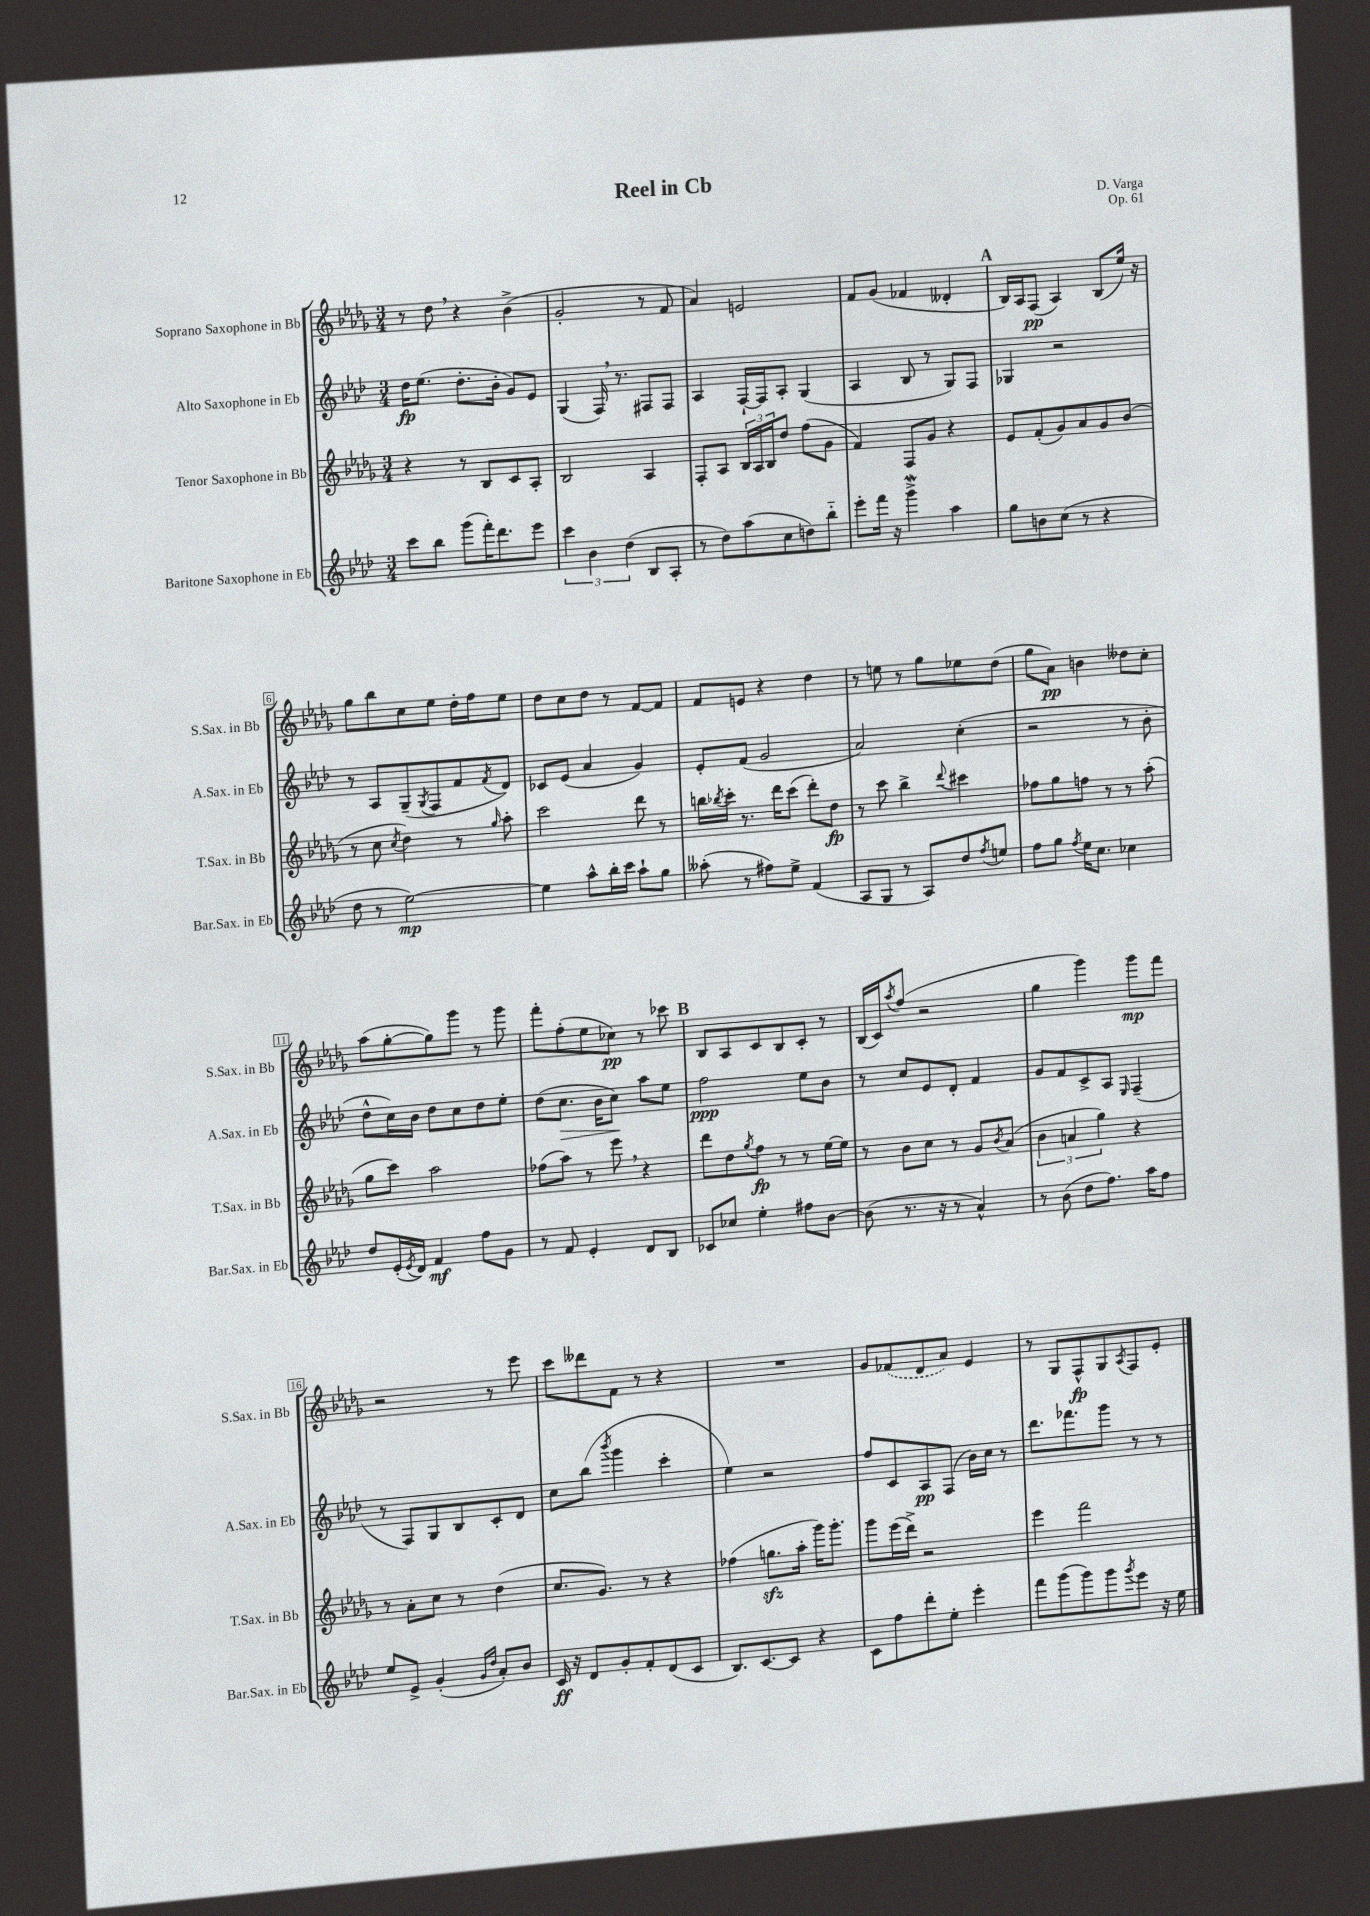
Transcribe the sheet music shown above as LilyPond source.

\header { title = "Reel in Cb" composer = "D. Varga" opus = "Op. 61" }
<<
\new StaffGroup <<
\new Staff = "s0" \with { instrumentName = "Soprano Saxophone in Bb" shortInstrumentName = "S.Sax. in Bb" } {
    \clef treble \key des \major \numericTimeSignature \time 3/4
    r8 des''8 \breathe r4 bes'4->( |
    ges'2-. r8 f'8 |
    aes'4) e'2 |
    f'8 ges'8( fes'4 deses'4-. |
    \mark \markup { \bold "A" } bes16) aes16 f8\pp( aes4) bes8( ees''16) r16 |
    ges''8 bes''8 c''8 ees''8 des''16-. f''16 ees''8 |
    des''8 c''8 des''8 r8 f'8~ f'8 |
    f'8 e'8 r4 des''4 |
    r8 e''8 r8 ges''8 ees''8 des''8( |
    ges''8 aes'8\pp) b'4 deses''8 c''8-. |
    aes''8( ges''8~-. ges''8) ges'''8 r8 ges'''8 |
    f'''8-. f''8-.( ees''8 ces''8\pp) r8 ces'''8 |
    \mark \markup { \bold "B" } bes8 aes8 c'8 bes8 c'8-. r8 |
    bes16( c'16) \acciaccatura { aes''8 } f''8( r2 |
    ges''4 ges'''4) ges'''8\mp f'''8 |
    r2 r8 ees'''8 |
    c'''8 deses'''8 f'8 r8 r4 |
    R2. |
    ges'8 \once \slurDashed fes'8( des'8 aes'8) ees'4 |
    r8 ges8 f8-^\fp ges8 \acciaccatura { aes8 } f8 ees'8-. \bar "|." |
}
\new Staff = "s1" \with { instrumentName = "Alto Saxophone in Eb" shortInstrumentName = "A.Sax. in Eb" } {
    \clef treble \key aes \major \numericTimeSignature \time 3/4
    des''16\fp ees''8.( des''8.-. bes'16-. g'8) ees'8 |
    g4( f16) \breathe r8. fis8 fis8 |
    aes4 f16~-! f16 aes8-. g4( |
    aes4 bes8 r8 g8) f8 |
    \mark \markup { \bold "A" } ges4 r2 |
    r8 aes8 g8--( \acciaccatura { g8 } f8 f'8 \acciaccatura { f'8 } des'8) |
    ces'8 ees'8( aes'4 g'4) |
    ees'8-. f'8( g'2 |
    aes'2) c''4-.( |
    r2 r8 bes'8-. |
    des''8-^ c''16) bes'16 des''8 c''8 des''8 ees''8-. |
    des''8( c''8.\> bes'16 c''8\!) aes''8 ees''8 |
    \mark \markup { \bold "B" } f''2\ppp ees''8 bes'8 |
    r8 c''8 ees'8 des'8-. f'4 |
    g'8 f'8 c'8-> aes8 \grace { ees16 } f4--( |
    r8 f8) g8 bes8 c'8-. des'8 |
    c''8 bes''8( \acciaccatura { bes'''8 } g'''4 c'''4-. |
    ees''4) r2 |
    f''8 c'8 aes8\pp f8( bes'16) c''16 r8 |
    des'''8. fes'''8. g'''8 r8 r8 \bar "|." |
}
\new Staff = "s2" \with { instrumentName = "Tenor Saxophone in Bb" shortInstrumentName = "T.Sax. in Bb" } {
    \clef treble \key des \major \numericTimeSignature \time 3/4
    r4 r8 bes8 c'8 aes8-. |
    bes2 aes4 |
    f8-. aes8 \tuplet 3/2 { bes16 aes16 bes16 } des''8 f''8( ges'8 |
    f'4) f8 ges'8 r4 |
    \mark \markup { \bold "A" } ees'8 f'8-.( ges'8) aes'8 ges'8 bes'8( |
    r8 c''8 \acciaccatura { c''8 } des''4) r8 \grace { ges''16 } aes''8-. |
    c'''2 des'''8 r8 |
    b''16 \acciaccatura { bes''8 } c'''16-. r8. des'''16 c'''8( des'''8-.) des''8\fp |
    r8 c'''8 bes''4-> \appoggiatura { des'''8 } cis'''4 |
    fes''8 ges''8 f''8 r8 r8 aes''8-.( |
    ges''8 c'''8) aes''2 |
    fes''8( aes''8) r8 ees'''8 \breathe r4 |
    \mark \markup { \bold "B" } des'''8 des''8 \acciaccatura { ges''8 } f''8\fp r8 r8 ees''16~ ees''16 |
    r8 bes'8 c''8 r8 ges'8 \acciaccatura { bes'8 } aes'8( |
    \tuplet 3/2 { bes'4 a'4 ges''4) } r4 |
    r8 aes'8-. c''8 r8 des''4( |
    c''8. ges'8.) r8 r4 |
    fes''4( g''8.\sfz aes''16-. ges'''16) ges'''8.-. |
    ges'''8 ees'''16( des'''16->) r2 |
    ees'''4 f'''2 \bar "|." |
}
\new Staff = "s3" \with { instrumentName = "Baritone Saxophone in Eb" shortInstrumentName = "Bar.Sax. in Eb" } {
    \clef treble \key aes \major \numericTimeSignature \time 3/4
    c'''8 bes''8 g'''8( f'''16-.) des'''8. ees'''8 |
    \tuplet 3/2 { c'''4 bes'4 des''4( } bes8 aes8-. |
    r8 des''8) aes''8( c''8 d''8) bes''8-_ |
    ees'''8-. f'''16 r16 g'''4->\mordent aes''4 |
    \mark \markup { \bold "A" } g''8 b'8 c''8( r8 r4 |
    des''8 r8 ees''2~\mp) |
    ees''4 aes''8-^ bes''16-. c'''16 aes''8-! g''8 |
    aeses''8-.( r8 fis''8) ees''8-> f'4( |
    aes8 g8 r8 aes8) des''8 \acciaccatura { f''8 } e''8 |
    f''8 g''8 \acciaccatura { f''8 } ees''16 c''8. ces''4 |
    des''8 ees'16-.( \acciaccatura { ees'8 } des'16) f'4\mf f''8 g'8 |
    r8 f'8 ees'4-. des'8 bes8 |
    \mark \markup { \bold "B" } ces'8 ces''8 ees''4-. fis''8 bes'8~ |
    bes'8( r8. r16 r8 aes'4-^) |
    r8 bes'8( des''8 f''8.) aes''16 f''8 |
    ees''8 ees'8-> g'4-.( \grace { g'16 des''16 } aes'8-.) bes'8 |
    c'16\ff r16 des'8 g'8-. f'8-. des'8( c'8 |
    bes8.) c'8.~ c'8 r4 |
    c'8 f''8 des'''8-. ees''8-. ees'''4-. |
    f'''8 g'''8( g'''8) g'''8 \acciaccatura { g'''8 } ees'''8 r16 ees''16 \bar "|." |
}
>>
>>
\layout { \context { \Score \override BarNumber.stencil = #(make-stencil-boxer 0.1 0.3 ly:text-interface::print) } }
